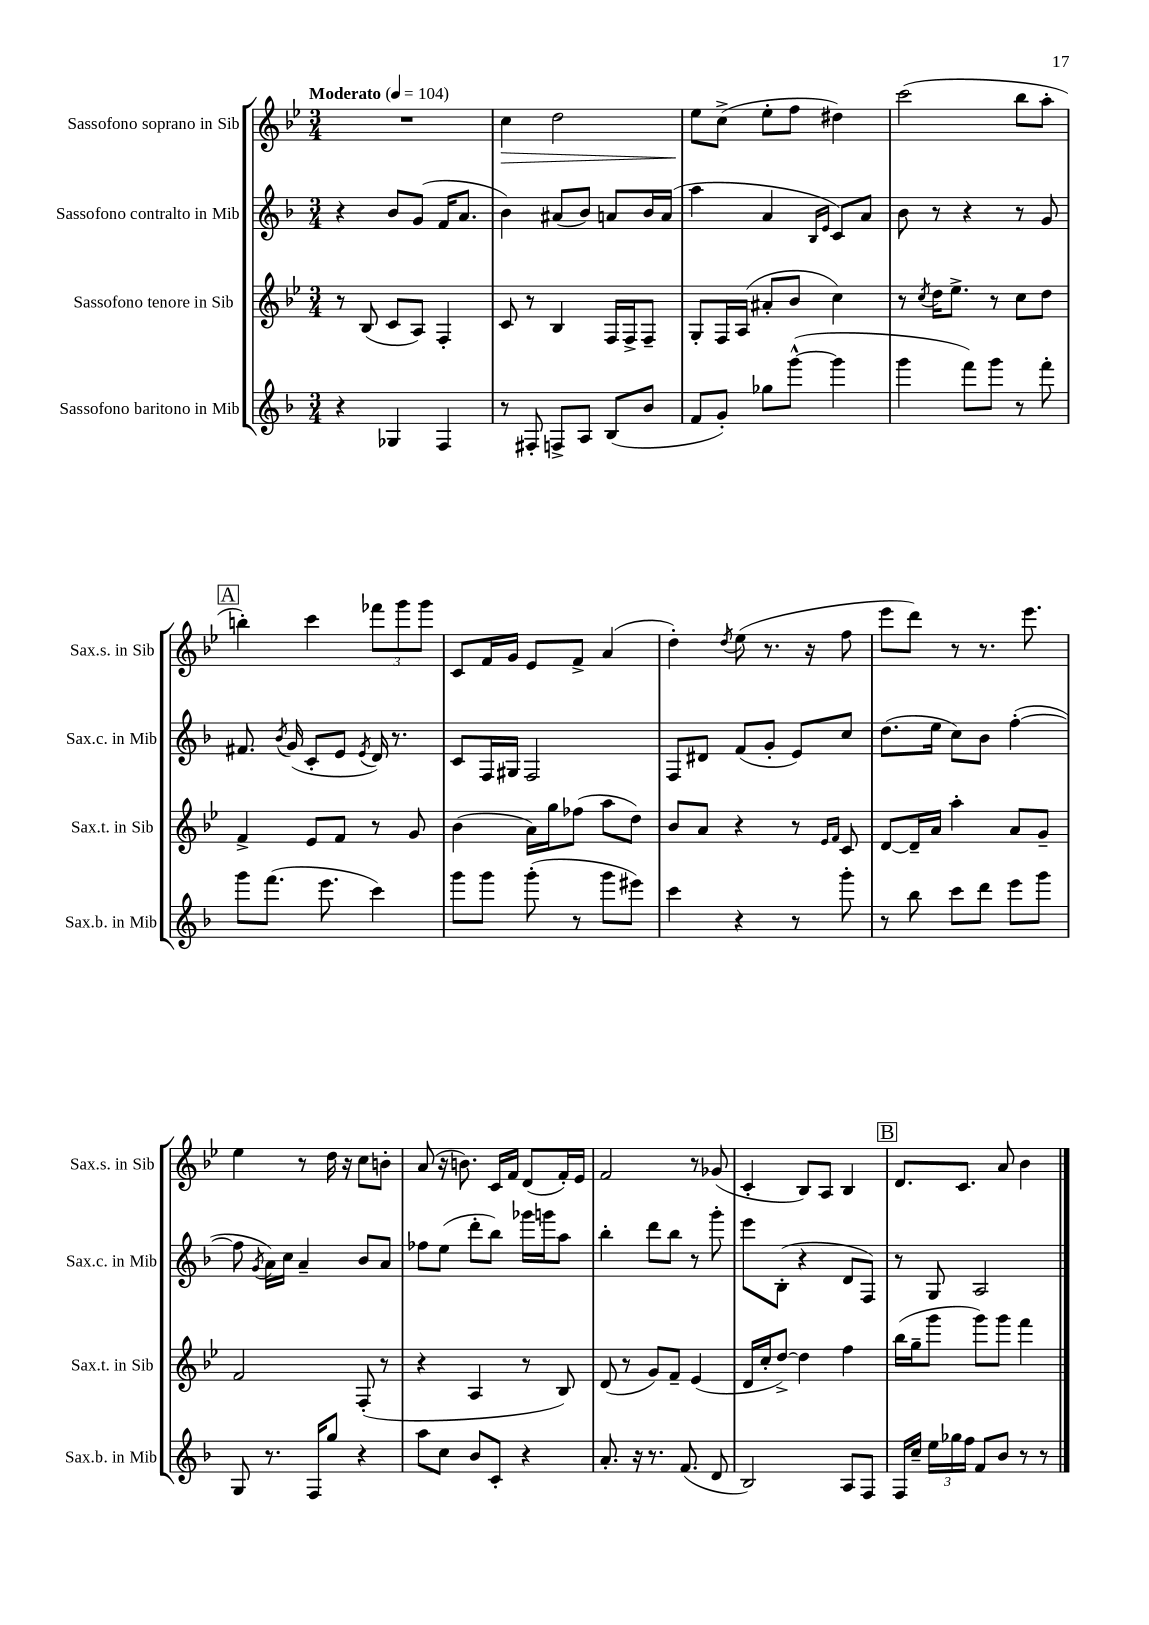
<<
\new StaffGroup <<
\new Staff = "s0" \with { instrumentName = "Sassofono soprano in Sib" shortInstrumentName = "Sax.s. in Sib" } {
    \clef treble \key bes \major \numericTimeSignature \time 3/4 \tempo "Moderato" 4 = 104
    \autoBeamOff R2. |
    c''4\> d''2 |
    ees''8[\! c''8]->( ees''8[-. f''8] dis''4) |
    c'''2( bes''8[ a''8]-. |
    \mark \markup { \box "A" } b''4-.) c'''4 \tuplet 3/2 { fes'''8[ g'''8 g'''8] } |
    c'8[ f'16 g'16] ees'8[ f'8]-> a'4( |
    d''4-.) \acciaccatura { d''8 } ees''8( r8. r16 f''8 |
    ees'''8[ d'''8]) r8 r8. ees'''8. |
    ees''4 r8 d''16 r16 c''8[ b'8]-. |
    a'8( r16 b'8.) c'16[ f'16] d'8[( f'16-.) ees'16] |
    f'2 r8 ges'8( |
    c'4-. bes8[) a8] bes4 |
    \mark \markup { \box "B" } d'8.[ c'8.] a'8 bes'4 \bar "|." |
}
\new Staff = "s1" \with { instrumentName = "Sassofono contralto in Mib" shortInstrumentName = "Sax.c. in Mib" } {
    \clef treble \key f \major \numericTimeSignature \time 3/4
    \autoBeamOff r4 bes'8[ g'8]( f'16[ a'8.] |
    bes'4) ais'8[( bes'8]) a'8[ bes'16 a'16]( |
    a''4 a'4 \grace { bes16[ e'16] } c'8[) a'8] |
    bes'8 r8 r4 r8 g'8 |
    \mark \markup { \box "A" } fis'8. \acciaccatura { bes'8 } g'16( c'8[-. e'8] \acciaccatura { e'8 } d'16) r8. |
    c'8[ f16 gis16] f2 |
    f8[ dis'8] f'8[( g'8]-. e'8[) c''8] |
    d''8.[( e''16] c''8[) bes'8] f''4~-.( |
    f''8 \acciaccatura { g'8 } a'16[) c''16] a'4-- bes'8[ a'8] |
    fes''8[ e''8]( d'''8[-. bes''8]) ges'''16[ g'''16 a''8] |
    bes''4-. d'''8[ bes''8] r8 g'''8-. |
    e'''8[ bes8]-.( r4 d'8[ f8]) |
    \mark \markup { \box "B" } r8 g8 a2 \bar "|." |
}
\new Staff = "s2" \with { instrumentName = "Sassofono tenore in Sib" shortInstrumentName = "Sax.t. in Sib" } {
    \clef treble \key bes \major \numericTimeSignature \time 3/4
    \autoBeamOff r8 bes8( c'8[ a8]) f4-. |
    c'8 r8 bes4 f16[ f16-> f8]-- |
    g8[-. f16 a16]( ais'8[-. bes'8] c''4) |
    r8 \acciaccatura { c''8 } d''16[ ees''8.]-> r8 c''8[ d''8] |
    \mark \markup { \box "A" } f'4-> ees'8[ f'8] r8 g'8 |
    bes'4( a'16[) g''16 fes''8]( a''8[ d''8]) |
    bes'8[ a'8] r4 r8 \grace { ees'16[ f'16] } c'8 |
    d'8[~ d'16-- a'16] a''4-. a'8[ g'8]-- |
    f'2 f8-.( r8 |
    r4 a4 r8 bes8) |
    d'8( r8 g'8[) f'8]-- ees'4( |
    d'16[ c''16-. d''8]~->) d''4 f''4 |
    \mark \markup { \box "B" } bes''16[( g''16-- g'''8] g'''8[) g'''8] f'''4 \bar "|." |
}
\new Staff = "s3" \with { instrumentName = "Sassofono baritono in Mib" shortInstrumentName = "Sax.b. in Mib" } {
    \clef treble \key f \major \numericTimeSignature \time 3/4
    \autoBeamOff r4 ges4 f4 |
    r8 fis8-. f8[-> a8] bes8[( bes'8] |
    f'8[ g'8]-.) ges''8[ g'''8]~-^( g'''4 |
    g'''4 f'''8[) g'''8] r8 f'''8-. |
    \mark \markup { \box "A" } g'''8[ f'''8.]( e'''8. c'''4) |
    g'''8[ g'''8] g'''8-.( r8 g'''8[ eis'''8]) |
    c'''4 r4 r8 g'''8-. |
    r8 bes''8 c'''8[ d'''8] e'''8[ g'''8] |
    g8 r8. f16[ g''8] r4 |
    a''8[ c''8] bes'8[ c'8]-. r4 |
    a'8.-. r16 r8. f'8.( d'8 |
    bes2) a8[ f8] |
    \mark \markup { \box "B" } f16[ c''16]-- \tuplet 3/2 { e''16[ ges''16 f''16] } f'8[ bes'8] r8 r8 \bar "|." |
}
>>
>>
\layout { \context { \Score \remove "Bar_number_engraver" } }
